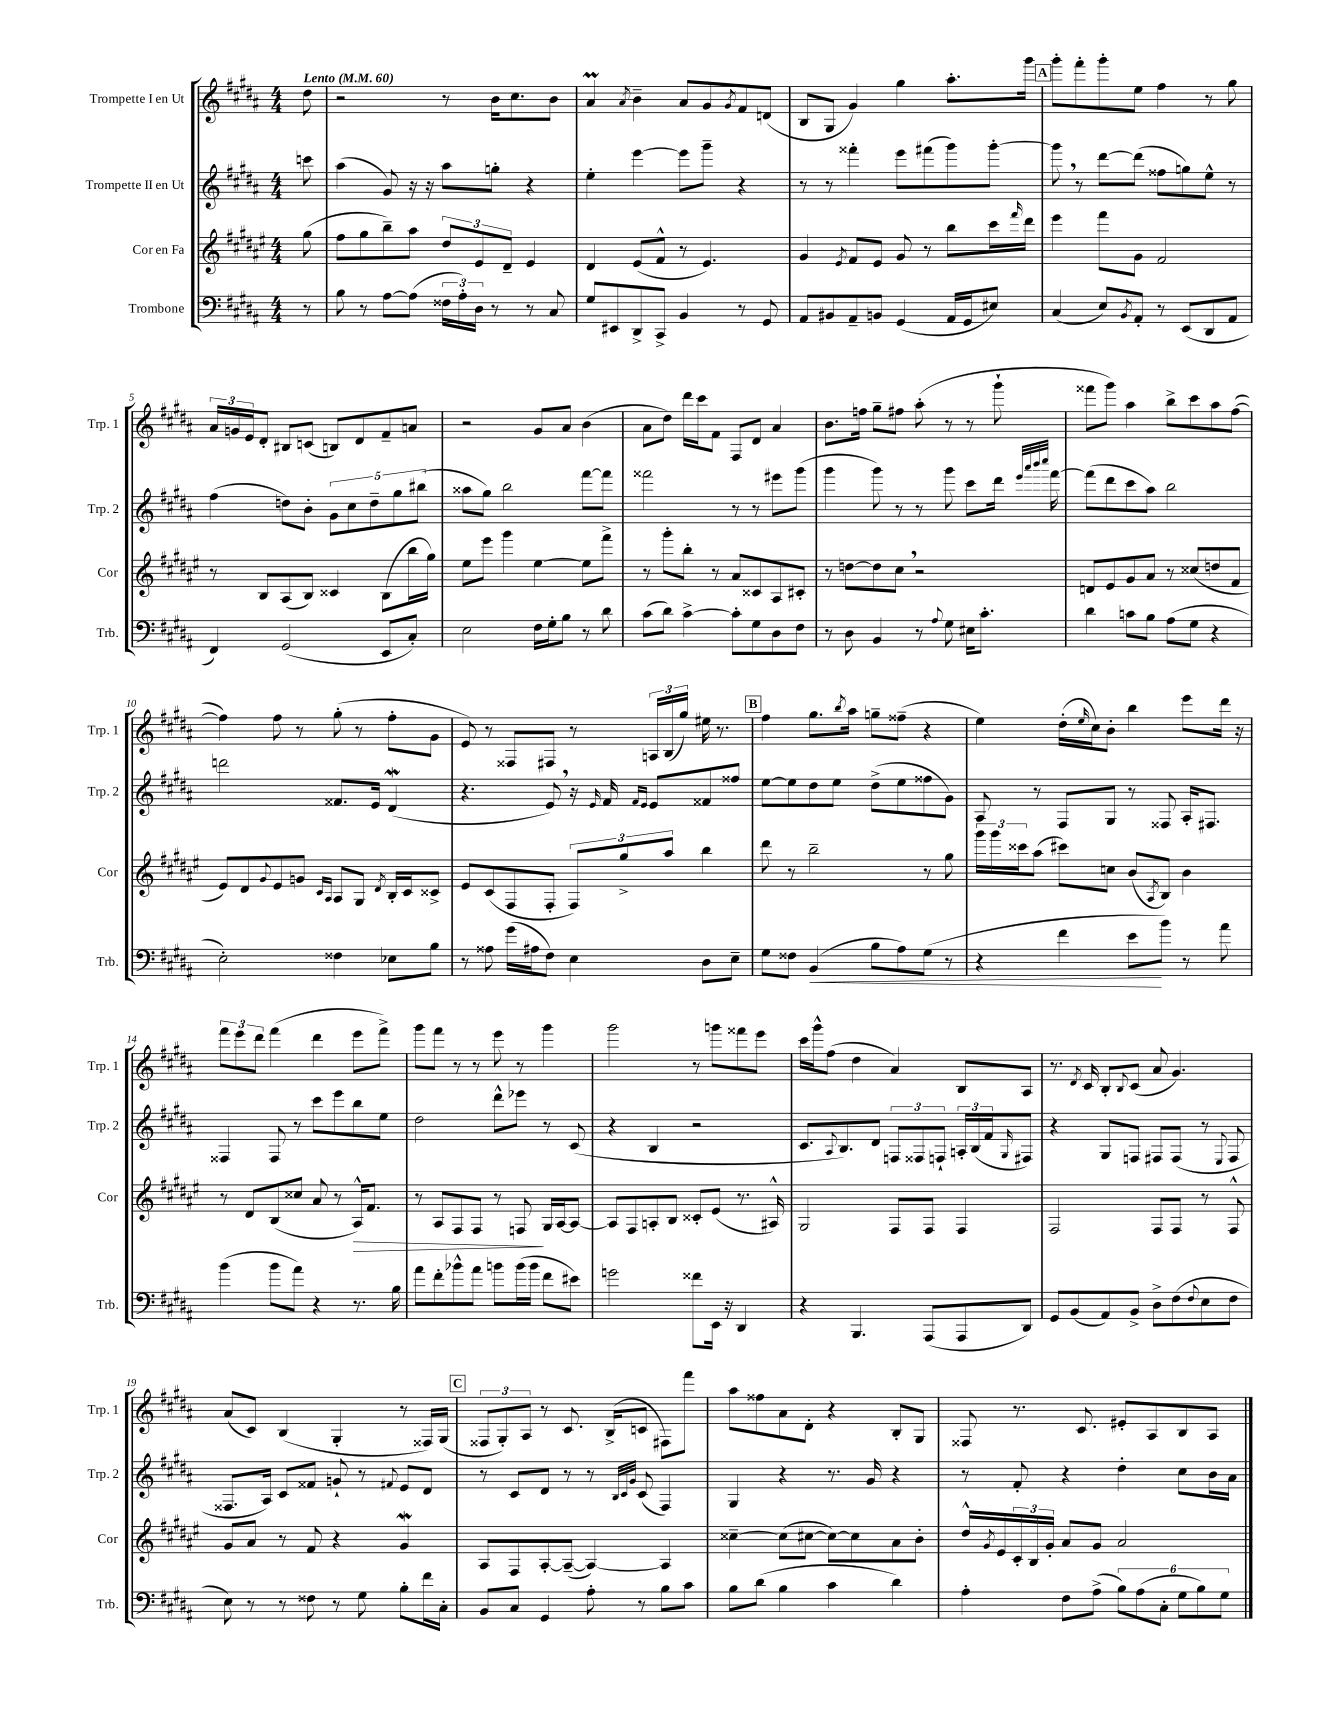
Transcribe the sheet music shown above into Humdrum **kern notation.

**kern	**dynam	**kern	**dynam	**kern	**kern
*part4	*part4	*part3	*part3	*part2	*part1
*staff4	*staff4	*staff3	*staff3	*staff2	*staff1
*I"Trombone	*	*I"Cor en Fa	*	*I"Trompette II en Ut	*I"Trompette I en Ut
*I'Trb.	*	*I'Cor	*	*I'Trp. 2	*I'Trp. 1
*clefF4	*	*clefG2	*	*clefG2	*clefG2
*k[f#c#g#d#a#]	*	*k[f#c#g#d#a#e#]	*	*k[f#c#g#d#a#]	*k[f#c#g#d#a#]
*M4/4	*	*M4/4	*	*M4/4	*M4/4
*MM60	*	*MM60	*	*MM60	*MM60
=	=	=	=	=	=
!	!	!	!	!	!LO:TX:a:B:t=Lento
8r	.	(8gg#\	.	8cccn\	8dd#\
=1	=1	=1	=1	=1	=1
8B\	.	8ff#\L	.	(4aa#\	2r
8r	.	8gg#\	.	.	.
[8A#\L	.	8bb~\)	.	8g#/)	.
(8A#\J]	.	8aa#\J	.	16r	.
.	.	.	.	16r	.
24F##X\LL	.	12dd#/L	.	8aa#\L	8r
24A#'\)	.	.	.	.	.
24D#\JJ	.	12e#/	.	.	.
8r	.	.	.	8ggn'\J	16b\KL
.	.	12d#~/J	.	.	.
.	.	.	.	.	8.cc#\
8r	.	4e#/	.	4r	.
8C#/	.	.	.	.	8b\J
=2	=2	=2	=2	=2	=2
8G#/L	.	4d#/	.	4ee'\	4a#m/
8EE#X/	.	.	.	.	.
.	.	.	.	.	8qa#/
8DD#^/	.	(8e#/L	.	[4eee\	4b~\
8CC#^/J	.	8f#^^/J	.	.	.
4BB/	.	8r	.	8eee\L]	8a#/L
.	.	4.e#/)	.	8ggg#~\J	8g#/
.	.	.	.	.	8qg#/
8r	.	.	.	4r	8f#/
8GG#/	.	.	.	.	(8dn/J
=3	=3	=3	=3	=3	=3
8AA#/L	.	4g#/	.	8r	8B/L
8BB#X/	.	.	.	8r	8G#/J
.	.	8qe#/	.	.	.
8AA#~/	.	8f#/L	.	4fff##X'\	4g#/)
8BBn/J	.	8e#/J	.	.	.
(4GG#/	.	8g#/	.	8eee\L	4gg#\
.	.	8r	.	(8fff#X\	.
16AA#/LL	.	8bb\L	.	8ggg#\)	8.aa#'\L
16GG#/J	.	.	.	.	.
8E#X/J)	.	16ccc#\L	.	[8ggg#'\J	.
.	.	16qqfff#/	.	.	.
.	.	16ddd#\JJ	.	.	16ggg#\Jk
!!LO:REH:place=s1:t=A
=4	=4	=4	=4	=4	=4
(4C#/	.	4eee#\	.	8ggg#,\]	8ggg#'\L
.	.	.	.	8r	8fff#'\
8E/L)	.	8fff#\L	.	[8ddd#\L	8ggg#'\
8qBB/	.	.	.	.	.
8AA#'/J	.	8g#\J	.	(8ddd#\J]	8ee\J
8r	.	2f#/	.	8ff##X\L	4ff#\
(8EE/L	.	.	.	8ggn\)	.
8DD#/	.	.	.	8ee^^\J	8r
8AA#/J	.	.	.	8r	8gg#\
!!LO:LB:g=z
=5	=5	=5	=5	=5	=5
4FF#/)	.	8r	.	(4ff#\	24a#/LL
.	.	.	.	.	24gn/
.	.	.	.	.	24e/J
.	.	8B/L	.	.	8d#'/J
(2GG#/	.	(8A#/	.	8ddn\L)	8B#X/L
.	.	8B/J)	.	8b'\J	(8cn/J
.	.	4c##X/	.	10g#\L	8Bn/L)
.	.	.	.	10cc#\	.
.	.	.	.	.	8d#/
.	.	.	.	10dd~\	.
8EE/L	.	(8B\L	.	.	8f#~/
.	.	.	.	10gg#\	.
8C#'/J)	.	16bb\L	.	.	8an/J
.	.	.	.	(10bb#X\J	.
.	.	16gg#\JJ)	.	.	.
=6	=6	=6	=6	=6	=6
2E\	.	8ee#\L	.	8aa##X\L	2r
.	.	8eee#\J	.	8gg#\J)	.
.	.	4ggg#\	.	2bb\	.
16F#\LL	.	[4ee#\	.	.	8g#/L
16G#'\J	.	.	.	.	.
8B\J	.	.	.	.	8a#/J
8r	.	8ee#\L]	.	[8fff#\L	(4b\
8d#\	.	8fff#^\J	.	8fff#\J]	.
=7	=7	=7	=7	=7	=7
(8c#\L	.	8r	.	2fff##X\	8a#\L
8d#\J)	.	8ggg#'\L	.	.	8dd#\J)
[4c#^\	.	8bb'\J	.	.	16ddd#\LL
.	.	.	.	.	16ccc#\J
.	.	8r	.	.	8f#\J
8c#'\L]	.	8a#/L	.	8r	8F#/L
8G#\	.	8c##X/	.	8r	8d#/J
8D#\	.	8A#/	.	8eee#X\L	4a#/
8F#\J	.	8c#X'/J	.	(8ggg#\J	.
=8	=8	=8	=8	=8	=8
8r	.	8r	.	4ggg#\	8.b\L
8D#\	.	[8ddn\L	.	.	.
.	.	.	.	.	16ffn\Jk
4BB/	.	8dd\]	.	8ggg#\)	8gg#~\L
.	.	8cc#,\J	.	8r	8ff#X\J
8r	.	2r	.	8r	(8aa#'\
8qqA#/	.	.	.	.	.
8G#\	.	.	.	8ggg#\	8r
16E#X\KL	.	.	.	8ccc#\L	8r
8.c#'\J	.	.	.	.	.
.	.	.	.	16ddd#\Jk	8ggg#`\
.	.	.	.	32qqeee/LLL	.
.	.	.	.	32qqaaa#/	.
.	.	.	.	32qqbbb/	.
.	.	.	.	32qqcccc#/JJJ	.
.	.	.	.	[16fff#\	.
=9	=9	=9	=9	=9	=9
4d#\	.	8dn/L	.	(8fff#\L]	8fff##X\L
.	.	8e#/	.	8ddd#\	8ggg#\J)
8cn\L	.	8g#/	.	8ccc#\	4aa#\
8B\J	.	8a#/J	.	8aa#\J)	.
(8A#\L	.	8r	.	2bb\	8bb^\L
8G#\J	.	(8cc##X/L	.	.	8ccc#\
4r	.	8ddn/	.	.	8aa#\
.	.	8f#/J	.	.	([8ff#\J
!!LO:LB:g=z
=10	=10	=10	=10	=10	=10
2E'\)	.	8e#/L)	.	2dddn\	4ff#\])
.	.	8d#/	.	.	.
.	.	8qqg#/	.	.	.
.	.	8e#/	.	.	8ff#\
.	.	8gn/J	.	.	8r
.	.	16qqc#/LL	.	.	.
.	.	16qqA#/JJ	.	.	.
4F##X\	.	8A#/L	.	8.f##X/L	(8gg#'\
.	.	8G#/J	.	.	8r
.	.	.	.	16e/Jk	.
.	.	8qd#/	.	.	.
8E-X\L	.	16B'/LL	.	(4d#W/	8ff#'\L
.	.	16c#/J	.	.	.
8B\J	.	8c##X^/J	.	.	8g#\J
=11	=11	=11	=11	=11	=11
8r	.	8e#/L	.	4.r	8e/)
8A##X\	.	(8c#/	.	.	8r
(16g#\LL	.	8F#/	.	.	8F##X/L
16A#X\J	.	.	.	.	.
8F#\J)	.	8F#'/J	.	8e,/)	8F#X/J
4E\	.	12F#/L)	.	16r	8r
.	.	.	.	16qqe/	.
.	.	.	.	16f#/	.
.	.	12gg#^/	.	.	.
.	.	.	.	16qqf#/LL	.
.	.	.	.	16qqe/JJ	.
.	.	.	.	8e/L	24An/LL
.	.	12aa#/J	.	.	(24B/
.	.	.	.	.	24gg#/JJ)
8D#\L	.	4bb\	.	8f##X/	16ee#X\
.	.	.	.	.	8.r
8E~\J	.	.	.	8ff##X/J	.
!!LO:REH:place=s1:t=B
=12	=12	=12	=12	=12	=12
8G#\L	.	8ddd#\	.	[8ee\L	4ff#\
8F##X\J	.	8r	.	8ee\]	.
!	!LO:HP:b	!	!	!	!
(4BB/	<	2bb~\	.	8dd#\	8.gg#\L
.	.	.	.	8ee\J	.
.	.	.	.	.	8qbb/
.	.	.	.	.	16aa#\Jk
8B\L	.	.	.	(8dd#^\L	8ggn~\L
8A#\)	.	.	.	8ee\	(8ff##X~\J
(8G#\J	.	8r	.	8ff##X\	4r
8r	.	8gg#\	.	8g#\J)	.
=13	=13	=13	=13	=13	=13
4r	.	24ggg#\LL	.	8A#/	4ee\)
.	.	24ggg#\	.	.	.
.	.	24ccc##X\J	.	.	.
.	.	(8aa#\J	.	8r	.
4f#\	.	8ccc#X\L)	.	8F#/L	(16dd#'\LL
.	.	.	.	.	16qqee/
.	.	.	.	.	16cc#\J)
.	.	8ccn\J	.	8G#/J	8b'\J
8e\L	.	(8b/L	.	8r	4bb\
.	.	8qA#/	.	.	.
8b\J)	[	8B/J)	.	8F##X/	.
8r	.	4b\	.	16A#'/KL	8eee\L
.	.	.	.	8.F#X/J	.
8a#\	.	.	.	.	16ddd#\Jk
.	.	.	.	.	16r
!!LO:LB:g=z
=14	=14	=14	=14	=14	=14
(4b\	.	8r	.	4F##X/	12fff#\L
.	.	.	.	.	12eee\
.	.	8d#/L	.	.	.
.	.	.	.	.	12ddd#\J
8b\L	.	(8B/	.	8F##/	(4fff#\
8a#\J)	.	8cc##X/J	.	8r	.
4r	.	8a#/	.	8ccc#\L	4ddd#\
.	.	8r	.	8eee\	.
!	!	!	!LO:HP:b	!	!
8.r	.	16A#^^/KL)	>	8bb\	8eee\L
.	.	8.f#/J	.	.	.
.	.	.	.	8ee\J	8fff#^\J)
16B\	.	.	.	.	.
=15	=15	=15	=15	=15	=15
8a#\L	.	8r	.	2dd#\	8ggg#\L
8f#'\	.	8A#/L	.	.	8fff#\J
8b-X^^\	.	8F#/	.	.	8r
8a#\J	.	8F#/J	.	.	8r
8bn\L	.	8r	.	8ddd#^^\L	8eee\
(16b\L	.	8Fn/	.	8eee-X\J	8r
16b\JJ	.	.	.	.	.
8f#\L	.	16G#/LL	]	8r	4ggg#\
.	.	[16A#/J	.	.	.
8e#X\J)	.	8A#/J_	.	(8c#/	.
=16	=16	=16	=16	=16	=16
2gn\	.	8A#/L]	.	4r	2ggg#\
.	.	8F#/	.	.	.
.	.	8An'/	.	4B/	.
.	.	8B/J	.	.	.
8f##X\L	.	8c##X'/L	.	2r	8r
16EE\Jk	.	(8e#/J	.	.	8gggn\L
16r	.	.	.	.	.
4DD#/	.	8.r	.	.	8fff##X\
.	.	.	.	.	8eee\J
.	.	16A#X^^/)	.	.	.
=17	=17	=17	=17	=17	=17
4r	.	2G#/	.	8.c#/L	16ccc#\LL
.	.	.	.	.	16ggg#^^\J
.	.	.	.	.	(8ff#\J
.	.	.	.	8qqA#/	.
.	.	.	.	8.B/)	.
4.BBB/	.	.	.	.	4dd#\
.	.	.	.	8d#/J	.
.	.	8F#/L	.	12Fn/L	4a#/)
.	.	.	.	12F##X/	.
(8AAA#/L	.	8F#/J	.	.	.
.	.	.	.	12Fn`/J	.
8AAA#/	.	4F#/	.	24An'/LL	8B/L
.	.	.	.	(24B/	.
.	.	.	.	24f#/J	.
.	.	.	.	16qqG#/	.
8DD#/J)	.	.	.	8F#X/J)	8A#/J
=18	=18	=18	=18	=18	=18
8GG#/L	.	2F#/	.	4r	8.r
(8BB/	.	.	.	.	.
.	.	.	.	.	8qd#/
.	.	.	.	.	16c#/
8AA#/)	.	.	.	8G#/L	8B'/L
.	.	.	.	.	8qqB/
8BB^/J	.	.	.	8Fn/J	(8c#/J
8D#^\L	.	8F#/L	.	8F#X/L	8a#/
(8F#\	.	8F#/J	.	(8F#/J	4.g#/)
8qqF#/	.	.	.	.	.
8E\	.	8r	.	8r	.
.	.	.	.	8qqE/	.
8F#\J	.	8F#^^/	.	8F#/	.
!!LO:LB:g=z
=19	=19	=19	=19	=19	=19
8E\)	.	8g#/L	.	8.F##X/L	(8a#/L
8r	.	8a#/J	.	.	8c#/J)
.	.	.	.	16A#/Jk)	.
8r	.	8r	.	8c#/L	(4B/
8F##X\	.	8f#/	.	8f##X/J	.
8r	.	4r	.	8gn`/	4G#'/
8G#\	.	.	.	8r	.
.	.	.	.	8qqf#X/	.
8B'\L	.	4g#W/	.	8e/L	8r
16f#\L	.	.	.	8d#/J	16F##X/LL)
16C#'\JJ	.	.	.	.	(16G#/JJ
!!LO:REH:place=s1:t=C
=20	=20	=20	=20	=20	=20
8BB/L	.	8A#/L	.	8r	12F##X/L
.	.	.	.	.	12G#'/)
8C#/J	.	8F#/	.	8c#/L	.
.	.	.	.	.	12A#/J
4GG#/	.	[8A#'/	.	8d#/J	8r
.	.	(8A#~/J_	.	8r	8.c#/
8A#'\	.	4A#/_)	.	8r	.
.	.	.	.	.	(16B^/KL
.	.	.	.	32qqB/LLL	.
.	.	.	.	32qqc#/	.
.	.	.	.	32qqg#/JJJ	.
8r	.	.	.	(8c#/	8cn/J
8B\L	.	4A#/]	.	4F#/)	8F#X\L)
8c#\J	.	.	.	.	8fff#\J
=21	=21	=21	=21	=21	=21
8B\L	.	[4cc##X~\	.	4G#/	8aa#\L
(8d#\J	.	.	.	.	8ff##X\
4B\	.	(8cc##\L]	.	4r	8a#\
.	.	[8cc#X\J	.	.	8d#'\J
4c#\	.	8cc#\L_)	.	8.r	4r
.	.	8cc#\]	.	.	.
.	.	.	.	16g#/	.
4d#\)	.	8a#\	.	4r	8B'/L
.	.	8b'\J	.	.	8G#/J
=22	=22	=22	=22	=22	=22
4A#'\	.	16dd#^^/LL	.	8r	8F##X/
.	.	8qg#/	.	.	.
.	.	16e#/	.	.	.
.	.	24c#'/	.	8f#'/	8.r
.	.	24B/	.	.	.
.	.	24g#'/JJ	.	.	.
8F#\L	.	8a#/L	.	4r	.
.	.	.	.	.	8.c#/
(8A#^\J	.	8g#/J	.	.	.
12B\L)	.	2a#/	.	4dd#'\	8e#X'/L
(12A#\	.	.	.	.	.
.	.	.	.	.	8A#/
12C#'\J	.	.	.	.	.
12G#\L	.	.	.	8cc#\L	8B/
12B\)	.	.	.	.	.
.	.	.	.	16b\L	8A#/J
12G#\J	.	.	.	.	.
.	.	.	.	16a#\JJ	.
==	==	==	==	==	==
*-	*-	*-	*-	*-	*-
